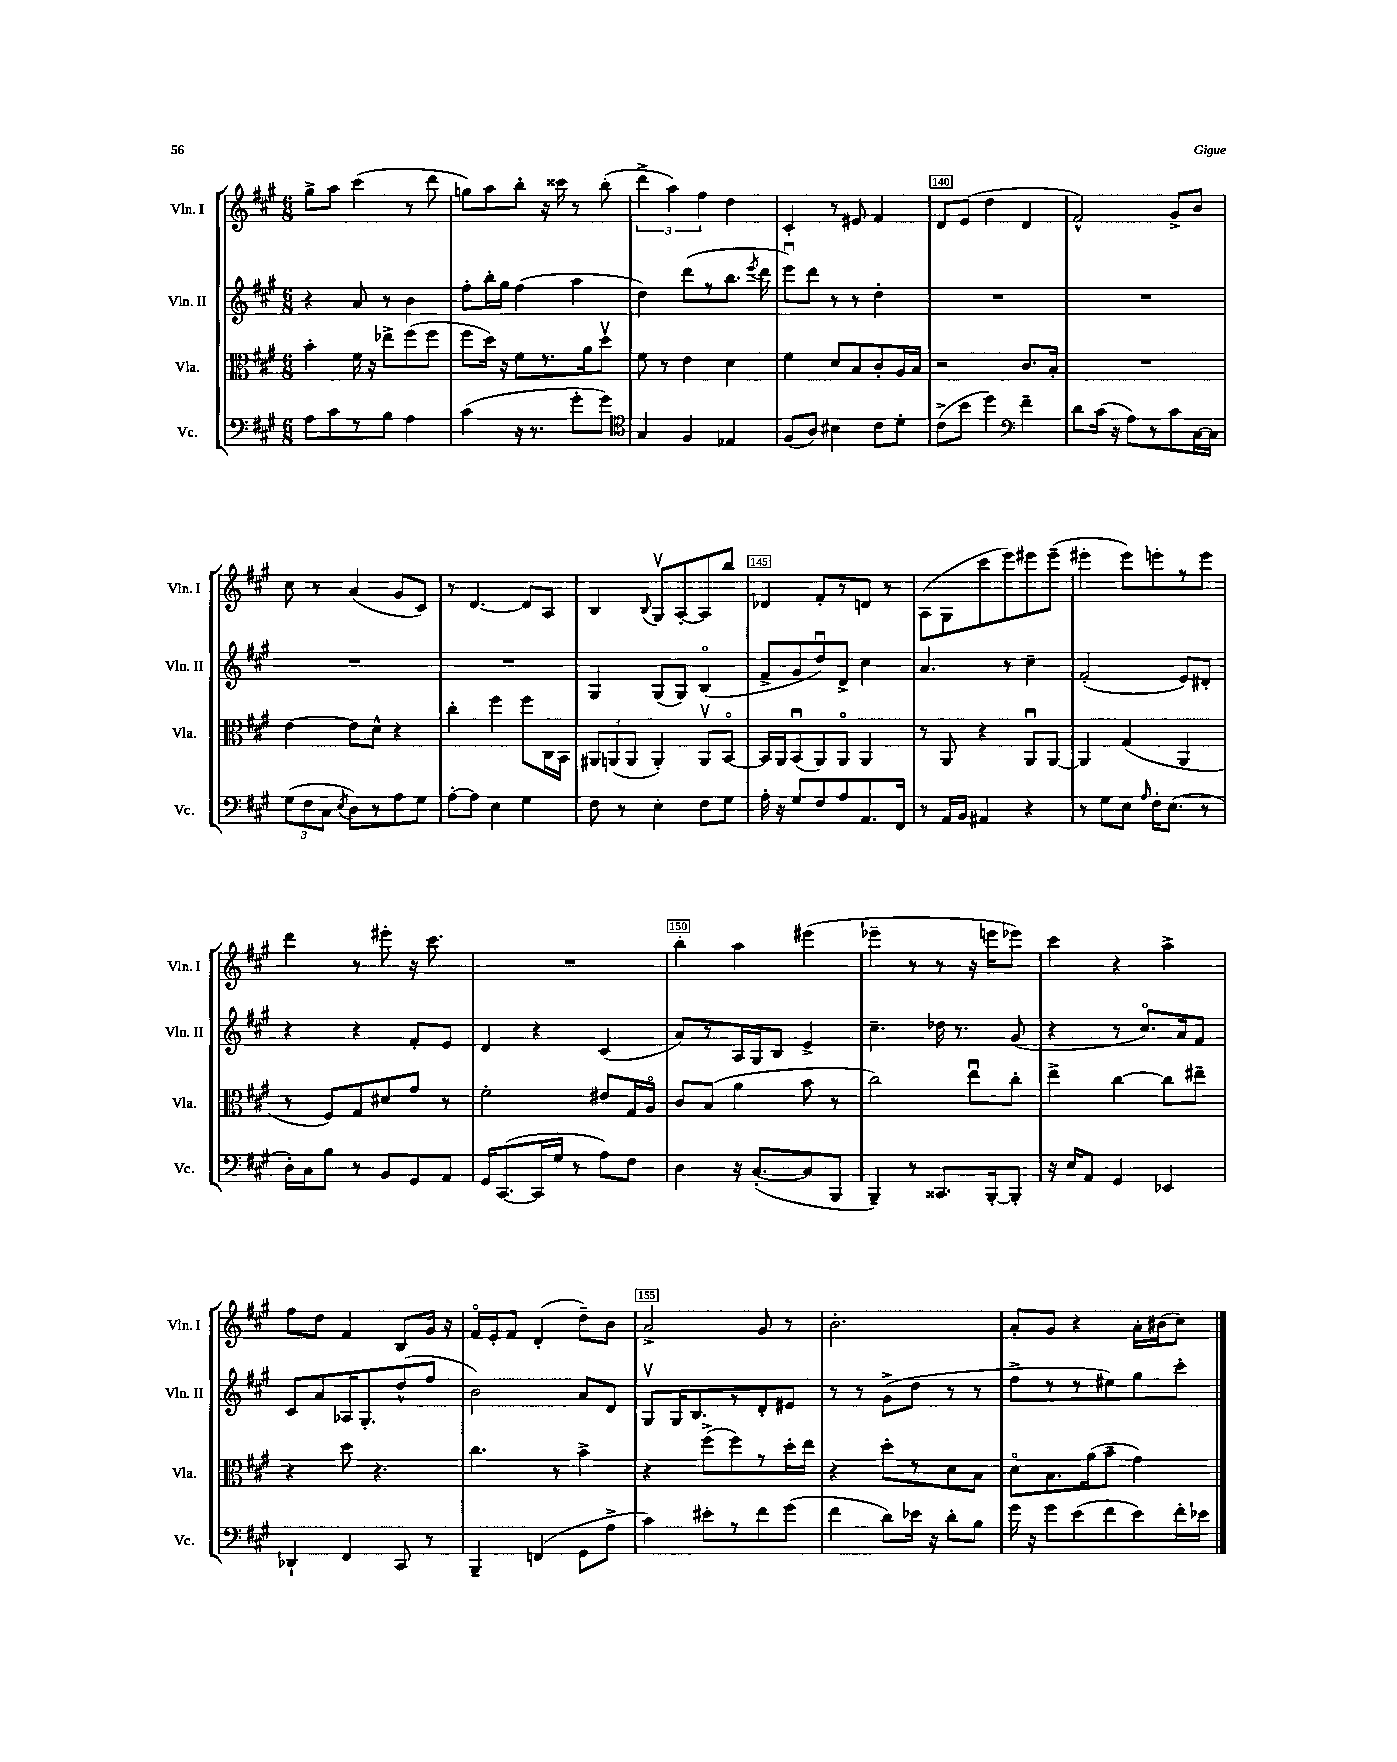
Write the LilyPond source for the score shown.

<<
\new StaffGroup <<
\new Staff = "s0" \with { instrumentName = "Vln. I" shortInstrumentName = "Vln. I" } {
    \clef treble \key a \major \numericTimeSignature \time 6/8
    \autoBeamOff gis''8[-> a''8] cis'''4( r8 d'''8 |
    g''8[) a''8 b''8]-. r16 cisis'''16 r8 b''8-.( |
    \tuplet 3/2 { d'''4-> a''4) fis''4 } d''4 |
    cis'4-. r8 eis'8 fis'4 |
    d'8[ e'8]( d''4 d'4 |
    fis'2-^) gis'8[-> b'8] |
    cis''8 r8 a'4( gis'8[ cis'8]) |
    r8 d'4.~ d'8[ a8] |
    b4 \appoggiatura { b8 } gis8[\upbow a8~-. a8 b''8] |
    des'4 fis'8[-. r8 d'8] r8 |
    a8[( gis8 cis'''8 e'''8) eis'''8 eis'''8]--( |
    eis'''4-. eis'''8[) e'''8-. r8 e'''8] |
    d'''4 r8 eis'''8-. r16 cis'''8. |
    R2. |
    b''4-. a''4 eis'''4( |
    ees'''4-- r8 r8 r16 e'''16[ ees'''8]) |
    cis'''4 r4 a''4-> |
    fis''8[ d''8] fis'4 b8[ gis'16] r16 |
    fis'16[\flageolet e'16-. fis'8] d'4-.( d''8[--) b'8] |
    a'2-> gis'8 r8 |
    b'2.-. |
    a'8[-. gis'8] r4 a'16[-. bis'16( cis''8]) \bar "|." |
}
\new Staff = "s1" \with { instrumentName = "Vln. II" shortInstrumentName = "Vln. II" } {
    \clef treble \key a \major \numericTimeSignature \time 6/8
    \autoBeamOff r4 a'8 r8 b'4 |
    fis''8[-. b''16-. gis''16] fis''4( a''4 |
    d''4) d'''8[( r8 b''8.] \acciaccatura { e'''8 } d'''16 |
    e'''8[\downbow) d'''8] r8 r8 d''4-. |
    R2. |
    R2. |
    R2. |
    R2. |
    gis4 gis8[( gis8]) b4\flageolet( |
    fis'8[-> gis'8 d''8\downbow) d'8]-> cis''4 |
    a'4. r8 cis''4-- |
    fis'2-.( e'8[) dis'8]-. |
    r4 r4 fis'8[-. e'8] |
    d'4 r4 cis'4( |
    a'8[) r8 a16 gis16 b8] e'4-> |
    cis''4.-- des''16 r8. gis'8( |
    r4 r8 cis''8.[\flageolet) a'16 fis'8] |
    cis'8[ a'8 aes16 gis8.-. d''8-^( fis''8] |
    b'2) a'8[ d'8] |
    gis8[\upbow gis16 b8. r8 d'8-. eis'8] |
    r8 r8 gis'8[->( d''8] r8 r8 |
    fis''8[-> r8 r8 eis''8) gis''8 cis'''8]-. \bar "|." |
}
\new Staff = "s2" \with { instrumentName = "Vla." shortInstrumentName = "Vla." } {
    \clef alto \key a \major \numericTimeSignature \time 6/8
    \autoBeamOff b'4-. fis'16 r16 ees''8[-> fis''8( fis''8] |
    fis''8[ d''16]) r16 fis'8[ r8. a'16 d''8]\upbow |
    fis'8 r8 e'4 d'4 |
    fis'4 d'8[ b8 cis'8-. a16 b16] |
    r2 cis'8.[ b16]-. |
    R2. |
    e'4~ e'8[ d'8]-^ r4 |
    cis''4-. fis''4 fis''8[ cis16 b,16] |
    \tuplet 3/2 { ais,8[ a,8( a,8] } a,4-.) a,8[\upbow b,8]~\flageolet |
    b,16[ a,16 b,8\downbow( a,8) a,8]\flageolet a,4 |
    r8 a,8 r4 a,8[\downbow a,8]~ |
    a,4 gis4( a,4 |
    r8 fis8[) gis8 dis'8 gis'8] r8 |
    fis'2-. eis'8[ gis16 a16]\flageolet |
    cis'8[ b8]( a'4 b'8 r8 |
    cis''2) e''8[\downbow cis''8]-. |
    e''4-> cis''4~ cis''8[ eis''8]-- |
    r4 d''8 r4. |
    cis''4. r8 b'4-> |
    r4 fis''8[->( fis''8) r8 d''16-. e''16] |
    r4 d''8[-. r8 d'8 b8] |
    d'8[\flageolet b8. a'16( b'8]-- gis'4) \bar "|." |
}
\new Staff = "s3" \with { instrumentName = "Vc." shortInstrumentName = "Vc." } {
    \clef bass \key a \major \numericTimeSignature \time 6/8
    \autoBeamOff a8[ cis'8 r8 b8] a4 |
    cis'4( r16 r8. gis'8[-. gis'8]) |
    \clef tenor gis4 fis4 ees4 |
    fis8[( a8]) bis4 cis'8[ d'8]-. |
    cis'8[->( b'8] d''4) \clef bass fis'4-- |
    d'8[ cis'16]( r16 a8[) r8 cis'8 cis16~ cis16] |
    \tuplet 3/2 { gis8[( fis8 cis8] } \acciaccatura { e8 } d8[) r8 a8 gis8] |
    a8[~-. a8] e4 gis4 |
    fis8 r8 e4-. fis8[ gis8] |
    a16-. r16 gis8[ fis8 a8 a,8. fis,16] |
    r8 a,16[ b,16] ais,4 r4 |
    r8 gis8[ e8] \grace { a16 } fis16[-. e8.]( r8 |
    d16[-.) cis16 b8] r8 b,8[ gis,8 a,8] |
    gis,16[ cis,8.~( cis,16 gis16] r8 a8[) fis8] |
    d4 r16 cis8.[~-.( cis8 b,,8] |
    b,,4--) r8 cisis,8.[ b,,16~-. b,,8]-. |
    r16 e16[ a,8] gis,4 ees,4 |
    des,4-! fis,4 cis,8 r8 |
    b,,4-- f,4( gis,8[ a8]-> |
    cis'4) eis'8[-. r8 fis'8 gis'8]( |
    fis'4 d'8[) ees'16] r16 d'8[-. b8] |
    gis'16 r16 gis'8[ e'8( fis'8 e'8) fis'16-. ees'16] \bar "|." |
}
>>
>>
\layout { \context { \Score currentBarNumber = #136 \override BarNumber.break-visibility = ##(#f #t #t) barNumberVisibility = #(every-nth-bar-number-visible 5) \override BarNumber.stencil = #(make-stencil-boxer 0.1 0.3 ly:text-interface::print) } }
